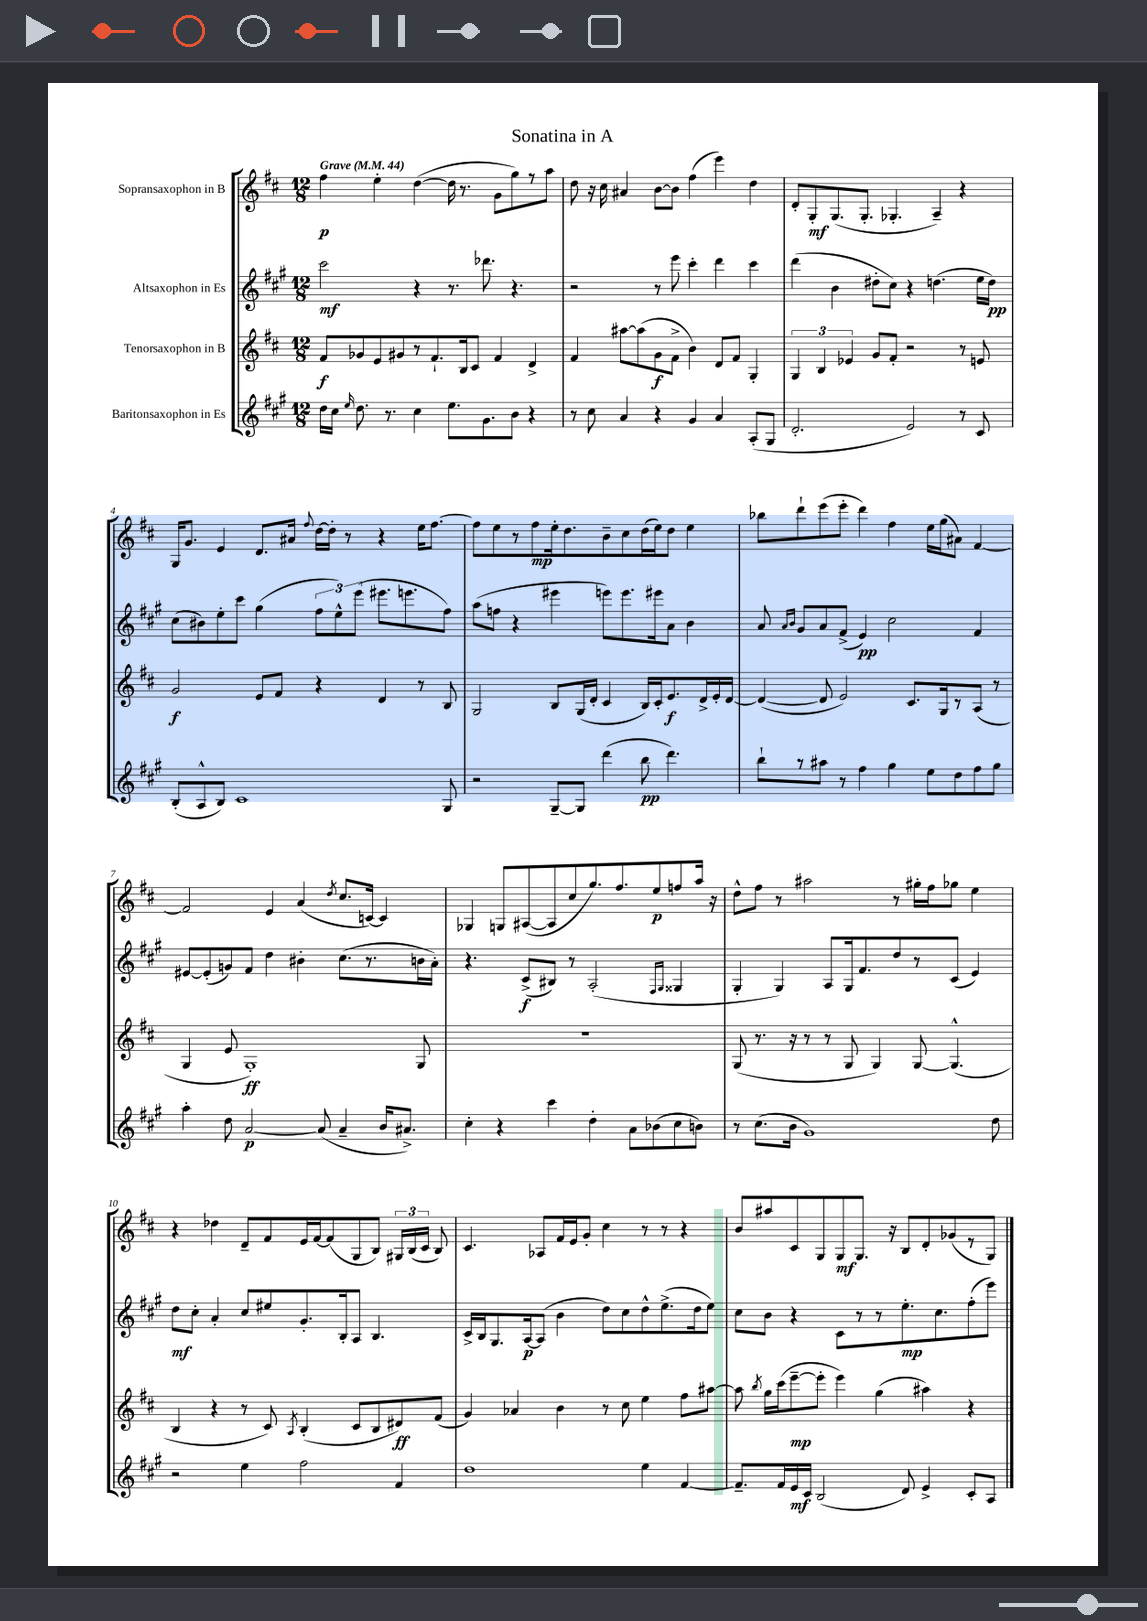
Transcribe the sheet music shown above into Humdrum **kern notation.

**kern	**kern	**kern	**kern
*staff4	*staff3	*staff2	*staff1
*clefG2	*clefG2	*clefG2	*clefG2
*k[f#c#g#]	*k[f#c#]	*k[f#c#g#]	*k[f#c#]
*M12/8	*M12/8	*M12/8	*M12/8
*MM44	*MM44	*MM44	*MM44
16dd\LL	8f#/L	2ccc#\	4ff#\
16cc#\JJ	.	.	.
16qqee/	.	.	.
8.dd\	8g-/	.	.
.	8e/	.	4ee'\
8.r	.	.	.
.	8g#/	.	.
4cc#\	8r	4r	([4dd\
.	8.f#`/	.	.
8.ee\L	.	8.r	16dd\]
.	16B/k	.	8.r
.	8c#/J	.	.
8.g#\	.	8.ddd-\	.
.	4f#/	.	8g\L
8b\J	.	4.r	8gg\)
4r	4d^/	.	8r
.	.	.	8aa\J
=	=	=	=
8r	4f#/	2r	8dd\
8cc#\	.	.	16r
.	.	.	16cc#\
4a/	[8aa#\L	.	4a#/
.	(8aa#\]	.	.
4r	8g\	8r	[8b\L
.	8f#^\J	8eee\	8b\]J
4g#/	4b\)	4ccc#'\	(4ff#\
4a/	8d/L	4ddd\	4eee\)
.	8f#/J	.	.
(8A'/L	4G'/	4ccc#\	4dd\
8G#/J	.	.	.
=	=	=	=
2.d'/	6G/	(4ddd\	8d'/L
.	.	.	8G'/
.	6B/	.	.
.	.	4b\	(8.G/
.	6e-/	.	.
.	.	.	8.G'/J
.	8g/L	8dd#'\L	.
.	8f#'/J	8cc#\J)	4.G-'/
2e/)	2r	4r	.
.	.	(4.dd\	4A~/)
8r	8r	.	4r
8c#/	8e/	16ee\LL	.
.	.	16dd\JJ)	.
=	=	=	=
(8B'/L	2g/	(8cc#\L	16G/LK
.	.	.	8.g/J
8A^^/	.	8b#\)	.
8B/J)	.	8ee'\	4e/
1c#	.	8ccc#\J	.
.	8e/L	(4gg#\	8.d/L
.	8f#/J	.	.
.	.	.	16a#/Jk
.	.	.	8qqff#/
.	4r	12ff#\L	[16dd\LL
.	.	.	16dd'\]JJ
.	.	12ee^^\)	.
.	.	.	8r
.	.	(12eee\J	.
.	4d/	8.eee#\L	4r
.	.	8.eee\	.
.	8r	.	16ee\LK
.	.	.	[8.ff#\J
8G#/	8B/	8ff#\J)	.
=	=	=	=
2r	2G/	(8aa\L	8ff#\]L
.	.	8ff\J	8ee\
.	.	4r	8r
.	.	.	8ff#\
[8G#~/L	8B/L	4eee#\	16ee'\k
.	.	.	8.dd\
8G#/]J	(16G/L	.	.
.	16d'/JJ	.	.
(4ddd\	4c#/	8eee\L)	8b~\
.	.	8.eee\	8cc#\
8bb\	16B/LL)	.	(16dd\L
.	16c#'/J	16eee#\k	16ee\J)
4.ddd\)	8.e/	8a\J	8dd\J
.	.	4b\	4ee\
.	16d^/L	.	.
.	16e'/	.	.
.	[16d/JJ	.	.
=	=	=	=
8bb`\L	(4d/_	8a/	8bb-\L
.	.	16qqa/LL	.
.	.	16qqb/JJ	.
8r	.	8g#/L	8ddd`\
8aa#\J	8d/]	8a/	(8eee\
8r	2e/)	(8f#^/J	8eee'\J
4ff#\	.	4e/)	4ddd\)
4gg#\	.	2cc#\	4ff#\
.	8.c#/L	.	.
8ee\L	.	.	16ee\LL
.	16G/k	.	(16gg\J
8dd\	8r	.	8a#\J)
8ff#\	(8A/J	4f#/	[4f#/
8gg#\J	8r	.	.
=	=	=	=
4aa'\	4G/	[8e#/L	2f#/]
.	.	(8e#'/]	.
8dd\	8e/	8g/)	.
[2a/	1G')	8f#/J	.
.	.	4dd\	4e/
.	.	4b#'\	(4a/
(8a/]	.	.	.
.	.	.	8qdd/
4a~/	.	(8.cc#\L	8.cc#/L
.	.	8.r	[16c/Jk)
16b/LK	.	.	4c/]
8.a#^/J)	.	.	.
.	8G/	16b\L	.
.	.	16a'\JJ)	.
=	=	=	=
4cc#'\	1.r	4.r	4G-/
4r	.	.	8G/L
.	.	(8c#^/L	([8A#/
4ccc#\	.	8B#/J)	8A#/]
.	.	8r	8cc#/
4dd'\	.	(2A'/	8.gg/)
.	.	.	8.ff#/
8a\L	.	.	.
(8b-\	.	.	8ee/
.	.	16qqF#/LL	.
.	.	16qqG#/JJ	.
8cc#\	.	4G##/	8ff/
8b\J)	.	.	16aa/Jk
.	.	.	16r
=	=	=	=
8r	(8G/	4G#'/	8dd^^\L
(8.cc#\L	8.r	.	8ff#\J
.	.	4G#/)	8r
16b\Jk	16r	.	.
1g#)	8r	.	2aa#\
.	8r	8A/L	.
.	8G/	16G#/k	.
.	.	8.f#/	.
.	4G/)	.	.
.	.	8dd/	8r
.	[8G/	8r	16gg#'\LL
.	.	.	16ff#\J
.	(4.G^^/]	(8c#/J	8gg-\J
.	.	4e/)	4ee\
8dd\	.	.	.
=	=	=	=
2r	4B/	8dd\L	4r
.	.	8cc#'\J	.
.	4r	4a'/	4dd-\
4ee\	8r	8cc#/L	8d~/L
.	8c#/)	8ee#/	8f#/
.	8qA/	.	.
2ff#\	(4B'/	8.g#'/	16e/L
.	.	.	[16f#/J
.	.	.	(8f#/]
.	.	16B'/k	.
.	8c#/L	8A/J	8G/
.	8B/	4.B/	8B/J)
4f#/	8d#/)	.	24G#/LL
.	.	.	(24B/
.	.	.	24c#/JJ
.	(8f#/J	.	8B/)
=	=	=	=
1dd	4g/)	16c#^/LL	4.c#/
.	.	16B/J	.
.	.	8.G#/	.
.	4a-/	.	.
.	.	[16A/k	.
.	.	(8A/]J	8A-/L
.	4b\	4b\	16f#/L
.	.	.	16e/J
.	.	.	8g'/J
.	8r	8dd\L)	4cc#\
.	8cc#\	8cc#\	.
4ee\	4ee\	8dd^^\	8r
.	.	(8.ee^\	8r
[4f#/	8ff#\L	.	4r
.	.	16dd\k	.
.	[8aa#\J	8ee\J)	.
=	=	=	=
8.f#~/]L	8aa#\]	8cc#\L	8b/L
.	8qbb/	.	.
.	16gg\LL	8b\J	8aa#/
16f#/L	(16ccc#\J	.	.
16e/	[8eee~\	4r	8c#/
16c#/JJ	.	.	.
(2B/	8eee'\]J	.	8G/
.	4eee\)	8c#\L	8G/
.	.	8r	8.G/J
.	(4gg\	8r	.
.	.	.	16r
8d/)	.	8.ee'\	8B/L
4e^/	4aa#\)	.	8d'/
.	.	8.cc#\	.
.	.	.	(8g-/
8c#'/L	4r	(8ff#'\	8r
8A/J	.	8eee\J)	8G/J)
==	==	==	==
*-	*-	*-	*-
